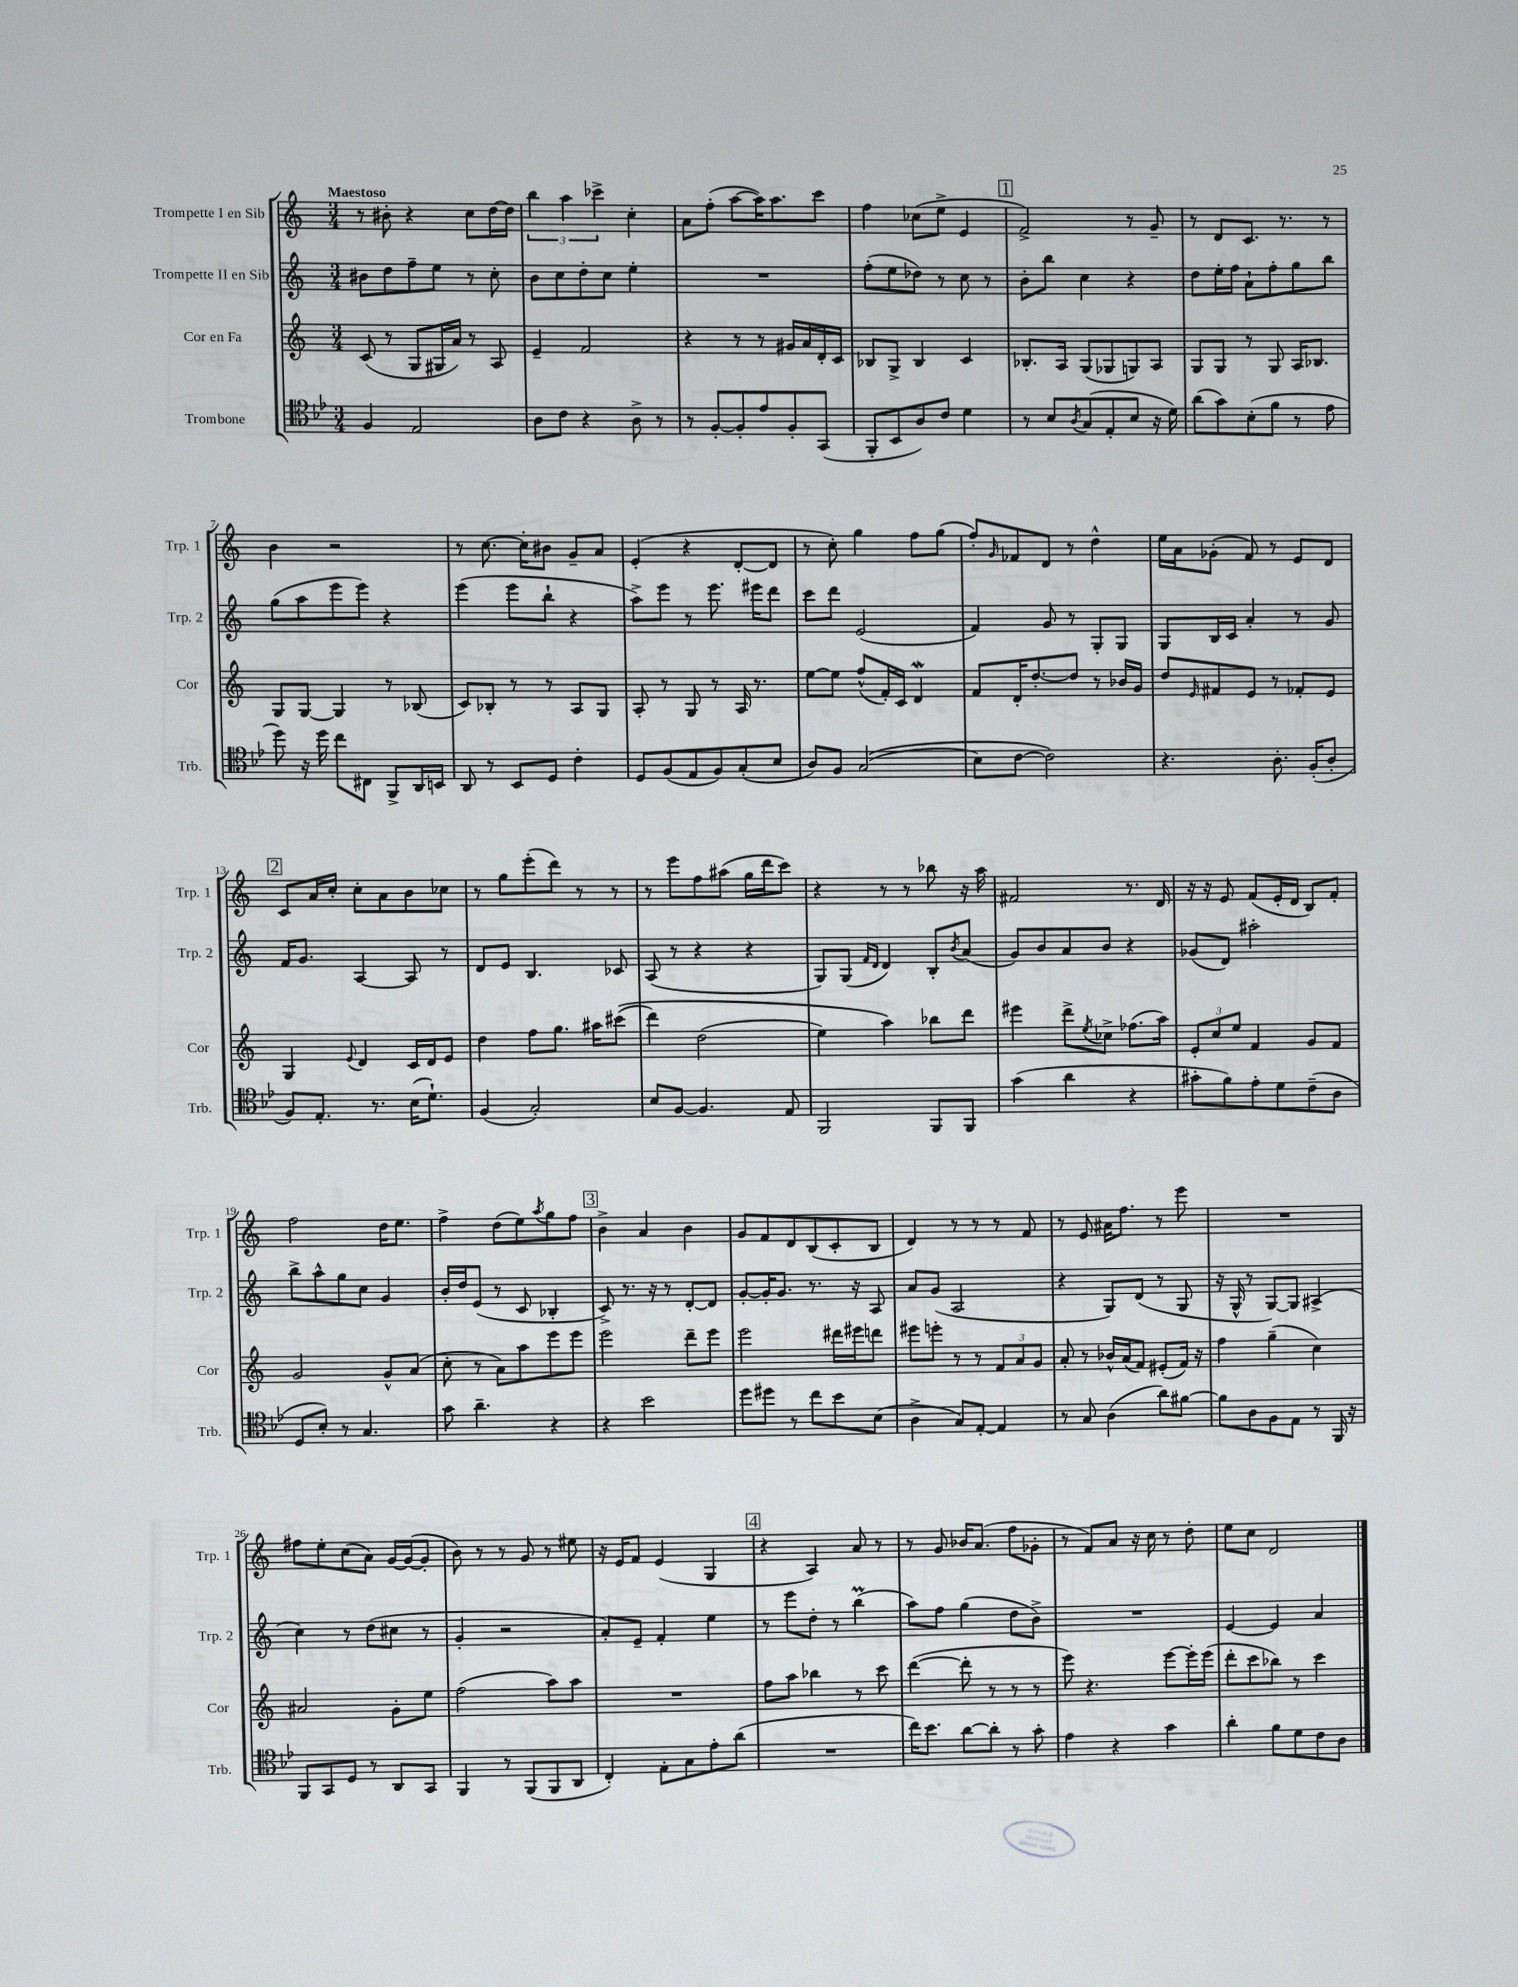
<<
\new StaffGroup <<
\new Staff = "s0" \with { instrumentName = "Trompette I en Sib" shortInstrumentName = "Trp. 1" } {
    \clef treble \key c \major \numericTimeSignature \time 3/4 \tempo "Maestoso"
    r8 bis'8-. r4 c''8 d''16~ d''16 |
    \tuplet 3/2 { b''4 a''4 ces'''4-> } c''4-. |
    a'8 f''8-.( a''8~ a''16) a''8. c'''8 |
    f''4 ces''8( e''8-> e'4 |
    \mark \markup { \box "1" } f'2->) r8 g'8-- |
    r8 d'8 c'8. r8. r8 |
    b'4 r2 |
    r8 c''8.~ c''16-. bis'8 g'8-- a'8 |
    e'4-.( r4 d'8~-. d'8 |
    r8 c''8-.) g''4 f''8 g''8( |
    f''8-.) \grace { g'16 } fes'8 d'8 r8 d''4-^ |
    e''16 a'16 ges'8-.( f'8) r8 e'8 d'8 |
    \mark \markup { \box "2" } c'8 a'16 c''16-. c''8-. a'8 b'8 ces''8 |
    r8 g''8 e'''8-.( d'''8) r8 r8 |
    r8 e'''8 f''8 ais''8( g''16 d'''16 c'''8) |
    r4 r8 r8 bes''8 r16 a''16 |
    fis'2 r8. d'16 |
    r16 r16 e'8 f'8( e'16-. d'16 b8) f'8-. |
    f''2 d''16 e''8. |
    f''4-> d''8( e''8) \acciaccatura { a''8 } g''8 f''8 |
    \mark \markup { \box "3" } b'4-> a'4 b'4 |
    g'8 f'8 d'8 b8( c'8-. b8 |
    d'4) r8 r8 r8 f'8 |
    r8 e'8 ais'16 f''8. r8 e'''8 |
    R2. |
    fis''8 e''8-. c''8( a'8) g'16~ g'16~( g'8-. |
    b'8) r8 r8 g'8 r8 eis''8 |
    r16 e'16 f'8 e'4( g4 |
    \mark \markup { \box "4" } r4 a4) a'8 r8 |
    r8 g'8 bes'16 a'8.( f''8 ges'8-. |
    r8 f'8) a'8 r16 c''16 r8 d''8-. |
    e''8 c''8 d'2 \bar "|." |
}
\new Staff = "s1" \with { instrumentName = "Trompette II en Sib" shortInstrumentName = "Trp. 2" } {
    \clef treble \key c \major \numericTimeSignature \time 3/4
    bis'8 d''8 f''8-- e''8 r8 c''8-. |
    b'8 c''8 d''8-. c''8 e''4-. |
    R2. |
    f''8-.( e''8 des''8) r8 c''8 r8 |
    \mark \markup { \box "1" } b'8-. b''8 c''4 r4 |
    d''8 e''16-. f''16 a'8-! f''8-. g''8 b''8 |
    g''8( a''8 e'''8 e'''8) r4 |
    e'''4( e'''8 b''8-! r4 |
    a''8->) e'''8 r8 e'''8. eis'''16 d'''8 |
    c'''8 d'''8 e'2( |
    f'4) g'8 r8 g8-. g8 |
    g8 b16 c'16 a'4-. r8 g'8 |
    \mark \markup { \box "2" } f'16 g'8. a4~ a8 r8 |
    d'8 e'8 b4. ces'8 |
    a8( r8 r4 r4 |
    g8) g8( \grace { f'16 d'16 } d'4) b8-. \acciaccatura { b'8 } a'8( |
    g'8) b'8 a'8 b'8 r4 |
    ges'8( d'8) ais''2-. |
    b''8-> a''8-^ g''8 c''8 g'4 |
    b'16-. d''16 e'8( r8 c'8 bes4-. |
    \mark \markup { \box "3" } c'8->) r8. r16 r8 d'8~-. d'8 |
    g'8~-. g'16-. g'8. r8. r16 a8 |
    a'8 g'8( a2 |
    r4 g8) d'8( r8 g8 |
    r16 g16-^ r8 g8~) g8 ais4->( |
    c''4) r8 d''8( cis''8 r8 |
    g'4-. r2 |
    a'8-.) e'8-- f'4-. e''4 |
    \mark \markup { \box "4" } r8 e'''8 d''8-. r8 b''4\prall( |
    a''8) f''8 g''4( d''8 b'8->) |
    R2. |
    e'4~ e'4 a'4 \bar "|." |
}
\new Staff = "s2" \with { instrumentName = "Cor en Fa" shortInstrumentName = "Cor" } {
    \clef treble \key c \major \numericTimeSignature \time 3/4
    c'8( r8 g8 gis16 a'16) r8 a8 |
    e'4-- f'2 |
    r4 r8 r8 gis'16 a'16 d'16-. c'16 |
    bes8 g8-> bes4 c'4 |
    \mark \markup { \box "1" } bes8.-. a16 g8( ges8 g8) a8 |
    g8 g8 r8 g8 a16 bes8. |
    g8 g8~ g4 r8 bes8( |
    c'8) bes8-. r8 r8 a8 g8 |
    a8-. r8 g8 r8 a16 r8. |
    e''8~ e''8 f''8-^( f'16-.) c'16 d'4\mordent |
    f'8 d'16-. d''8.~-. d''8 r8 bes'16 g'16 |
    d''8 \grace { e'16 } fis'8 e'8 r8 fes'8-. e'8 |
    \mark \markup { \box "2" } g4 \appoggiatura { e'8 } d'4 c'16 d'16 e'8 |
    d''4 f''8 g''8. ais''16 cis'''8(\( |
    d'''4) d''2( |
    e''4) a''4\) bes''8 d'''8 |
    eis'''4 d'''8-> \acciaccatura { e''8 } ces''8-> fes''8.( a''16) |
    \tuplet 3/2 { e'8-. c''8 e''8 } f'4 g'8 f'8 |
    g'2 g'8-^ a'8( |
    c''8-. r8 a'8) a''8 e'''8 e'''8 |
    \mark \markup { \box "3" } e'''2 d'''8-- e'''8 |
    e'''2 dis'''16 eis'''16 d'''8 |
    eis'''8 e'''8-. r8 r8 \tuplet 3/2 { f'8 a'8 g'8 } |
    a'8-. r8 bes'16-^ a'16( f'8) eis'8-.( f'16) r16 |
    f''4 g''4--( c''4) |
    ais'2 g'8-. e''8 |
    f''2( a''8) a''8 |
    R2. |
    \mark \markup { \box "4" } f''8 a''8 bes''4 r8 c'''8 |
    d'''4~( d'''8-. r8 r8 r8 |
    e'''8) r4. e'''8~ e'''16-. e'''16( |
    d'''8-. c'''8 bes''8) r8 c'''4 \bar "|." |
}
\new Staff = "s3" \with { instrumentName = "Trombone" shortInstrumentName = "Trb." } {
    \clef tenor \key bes \major \numericTimeSignature \time 3/4
    f4 ees2 |
    a8 c'8 r4 a8-> r8 |
    r8 f8~-. f8-. ees'8 f8-. g,8( |
    f,8-. bes,8 a8) c'8 d'4 |
    \mark \markup { \box "1" } r8 bes8 \acciaccatura { a8 } g8( ees8-. bes8 r16 d'16) |
    a'8( g'8) bes8-.( f'8 r8 ees'8 |
    d''8) r16 d''16 c''8 cis8 f,8-> a,16 b,16 |
    a,8 r8 bes,8 d8 c'4-. |
    d8 f8( ees8 f8) g8-.( bes8 |
    a8) f8 g2(\( |
    bes8) c'8~ c'2\) |
    r4. a8.-. f16-.( a8-. |
    \mark \markup { \box "2" } f8) ees8.-. r8. bes16( d'8.-!) |
    f4( g2-.) |
    bes8 f8~ f4. ees8 |
    f,2 f,8 f,8 |
    g'4( a'4 r4 |
    gis'8-. f'8) ees'8-. d'8 c'8--( a8 |
    d8 bes8-.) r8 g4. |
    g'8 a'4.-- r4 |
    \mark \markup { \box "3" } r4 bes'2 |
    d''8 dis''8 r8 c''8 bes'8 bes8( |
    a4-> g8) ees8~-. ees4 |
    r8 g8 a4( a'8) fis'8~ |
    fis'8 a8 f8 ees8 r8 f,16 r16 |
    f,8 g,8 d8 r8 a,8 g,8 |
    f,4 r8 f,8( f,8 a,8 |
    c4-.) ees8-. g8 ees'8-. a'8( |
    \mark \markup { \box "4" } R2. |
    c''16) bes'8. a'8~ a'8-. r8 g'8-. |
    ees'4 r4 g'4 |
    a'4-. f'8 d'8 c'8 a8 \bar "|." |
}
>>
>>
